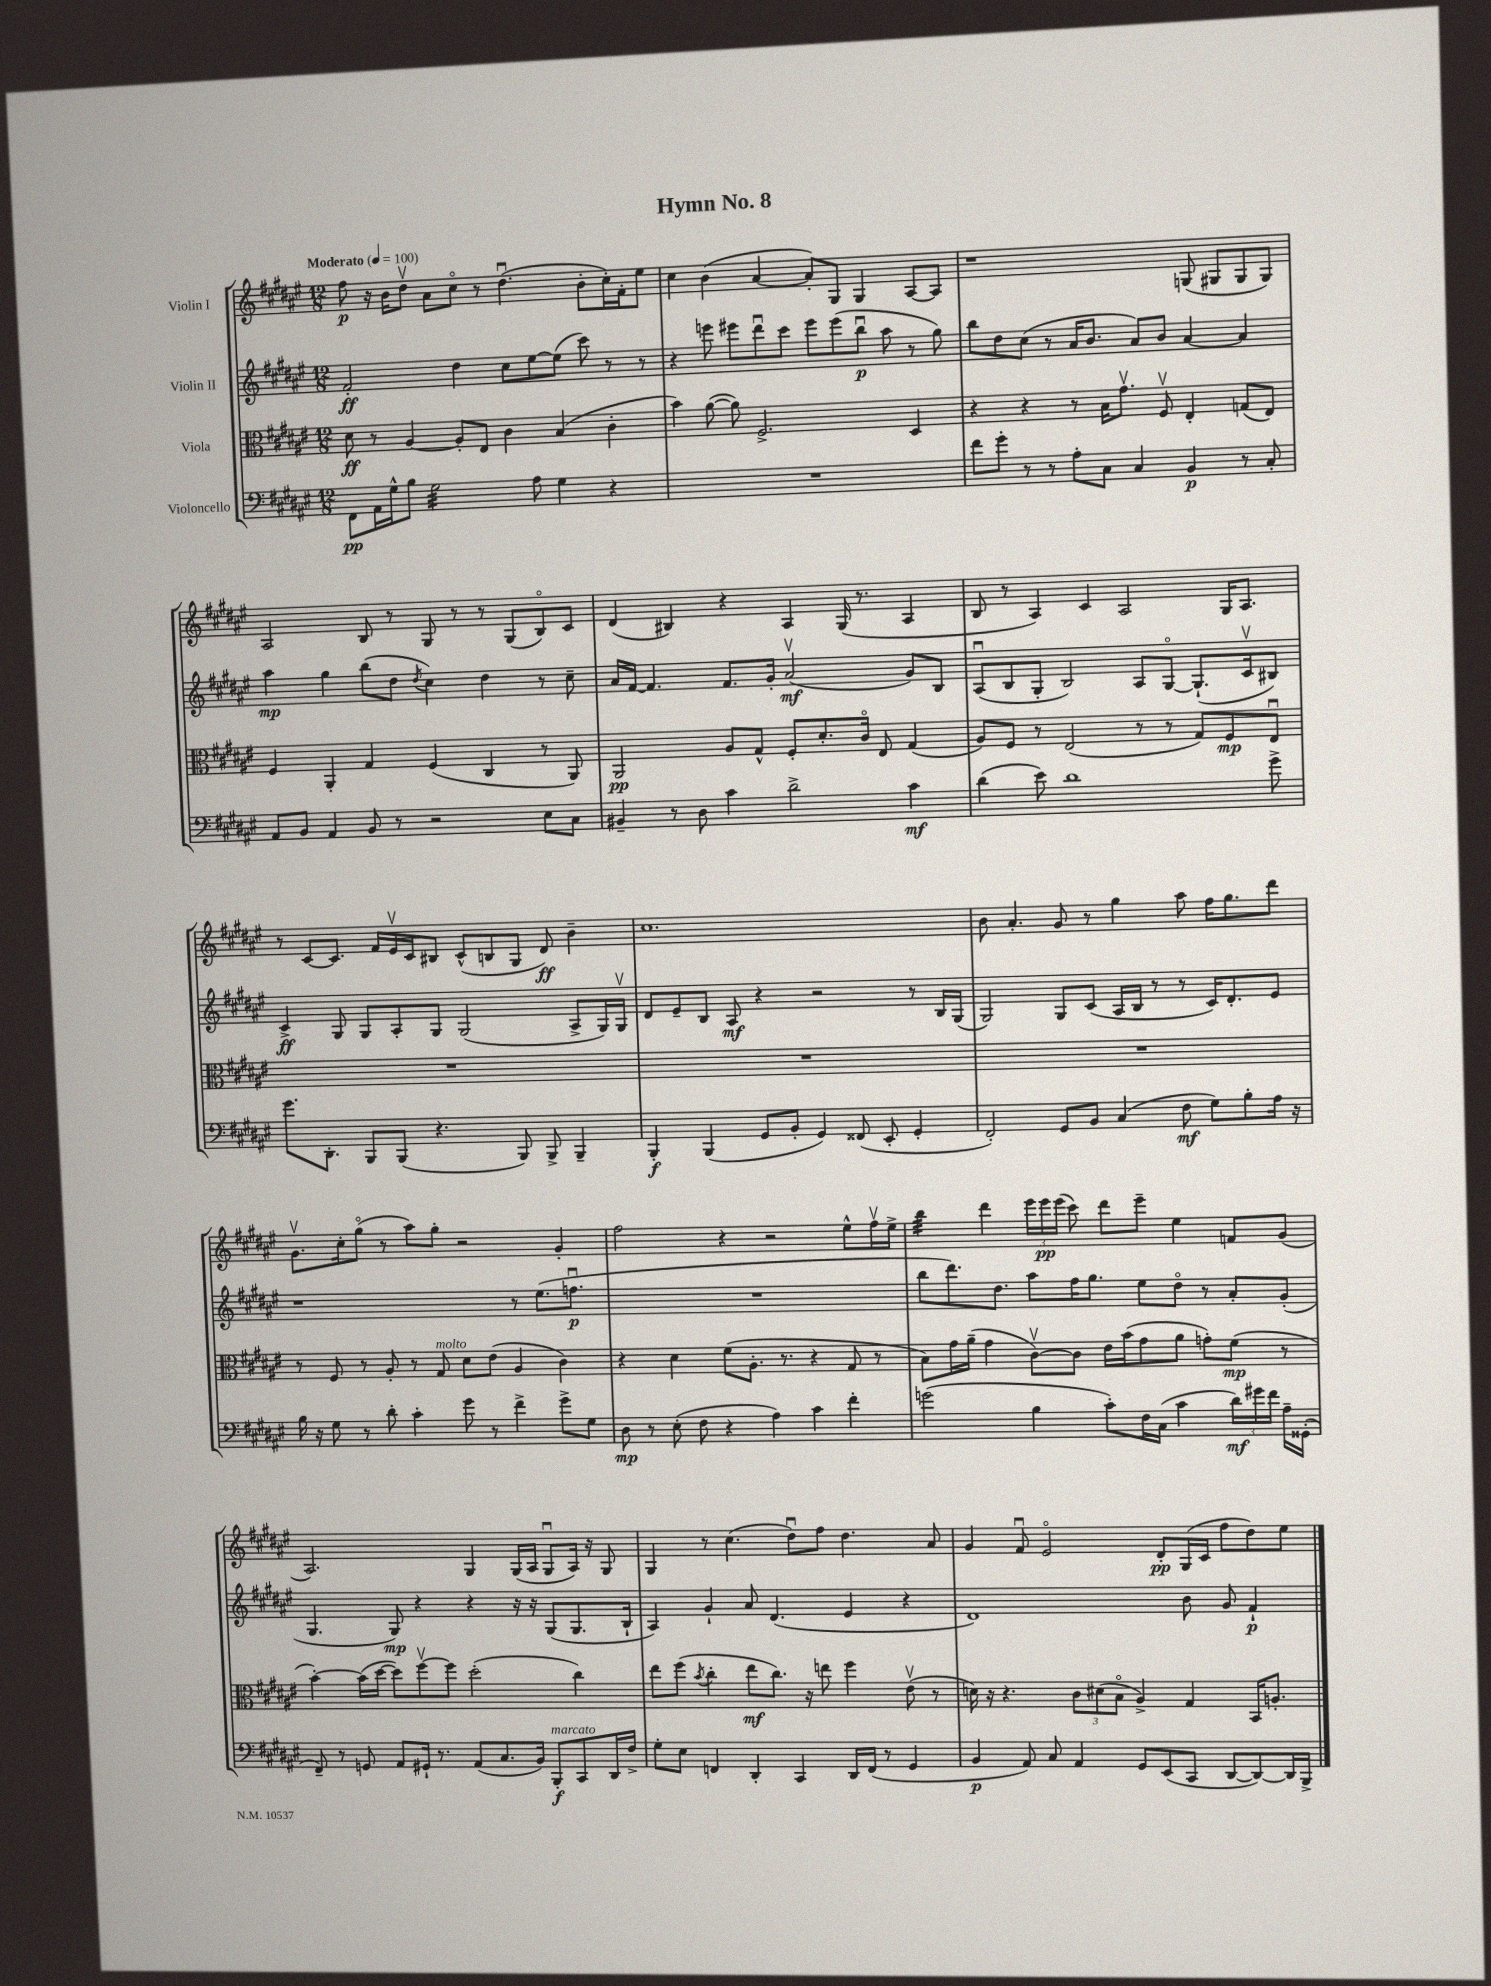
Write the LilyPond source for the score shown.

\header { title = "Hymn No. 8" }
<<
\new StaffGroup <<
\new Staff = "s0" \with { instrumentName = "Violin I" } {
    \clef treble \key fis \major \numericTimeSignature \time 12/8 \tempo "Moderato" 4 = 100
    \autoBeamOff fis''8\p r16 b'16[ dis''8]\upbow ais'8[ cis''8]\flageolet r8 dis''4.\downbow( b'8[-. cis''16-.) fis'16-. eis''8] |
    cis''4 b'4( ais'4~ ais'8[-.) gis8] gis4 ais8[~ ais8] |
    r1 g8( gis8[ gis8 gis8]) |
    ais2 b8 r8 gis8 r8 r8 gis8[( b8\flageolet) cis'8] |
    dis'4( bis4) r4 ais4 gis16( r8. ais4 |
    b8 r8 ais4) cis'4 ais2 gis16[ ais8.] |
    r8 cis'8[~ cis'8.] fis'16[ eis'16\upbow cis'16 bis8] cis'8[-^( b8 gis8] dis'8\ff) b'4-- |
    cis''1. |
    b'8 ais'4.-. gis'8 r8 gis''4 ais''8 fis''16[ gis''8. dis'''8] |
    gis'8.[\upbow cis''16-. gis''8]\flageolet( r8 ais''8[) gis''8]-. r2 gis'4-. |
    fis''2 r4 r2 eis''8[-^ fis''16\upbow eis''16]-> |
    b''4:32 dis'''4 \tuplet 3/2 { eis'''16[ eis'''16\pp eis'''16]( } cis'''8) dis'''8[ eis'''8]-- eis''4 f'8[ gis'8]( |
    ais2.) gis4 gis16[( ais16] gis8[\downbow ais16]) r16 gis8 |
    gis4 r8 cis''4.( dis''8[\downbow) fis''8] dis''4. ais'8 |
    gis'4 fis'8\downbow eis'2\flageolet dis'8[-.\pp gis16( cis'16] fis''8[ dis''8) eis''8] \bar "|." |
}
\new Staff = "s1" \with { instrumentName = "Violin II" } {
    \clef treble \key fis \major \numericTimeSignature \time 12/8
    \autoBeamOff fis'2-.\ff dis''4 cis''8[ eis''8~ eis''8]( cis'''8) r8 r8 |
    r4 e'''8 eis'''8[ dis'''8\downbow cis'''8] eis'''8[ eis'''8( b''8]\downbow\p ais''8 r8 gis''8) |
    b''8[ dis''8 cis''8]( r8 ais'16[ b'8.] ais'8[) b'8] ais'4~ ais'4 |
    ais''4\mp gis''4 b''8[( dis''8] \acciaccatura { dis''8 } cis''4) dis''4 r8 cis''8-- |
    ais'16[ fis'16]~ fis'4. fis'8.[ gis'16]-. ais'2\upbow\mf( gis'8[) b8] |
    ais8[\downbow( b8 gis8]-. b2) ais8[ gis8]~\flageolet gis8.[-!( cis'16\upbow bis8]) |
    cis'4->\ff gis8 gis8[ ais8-. gis8] gis2( ais8[-> gis16) gis16]\upbow |
    dis'8[ eis'8-- b8] ais8\mf r4 r2 r8 b16[ gis16]( |
    gis2) gis8[ cis'8]( ais16[ b16] r8 r8 cis'16[) dis'8.-. eis'8] |
    r1 r8 eis''8.[( f''8.]\downbow\p |
    R1. |
    b''8[ dis'''8.) dis''8.] ais''8[ fis''16 gis''8.] eis''8[ dis''8]\flageolet r8 ais'8[-. gis'8]-.( |
    gis4. gis8\mp) r4 r4 r16 r16 gis8[( gis8. b16]-! |
    ais4) gis'4-! ais'8 dis'4.( eis'4 r4 |
    dis'1) b'8 gis'8 fis'4-!\p \bar "|." |
}
\new Staff = "s2" \with { instrumentName = "Viola" } {
    \clef alto \key fis \major \numericTimeSignature \time 12/8
    \autoBeamOff dis'8\ff r8 ais4~ ais8[-. eis8] cis'4 b4( cis'4-. |
    b'4) ais'8~( ais'8) fis2.-> dis4 |
    r4 r4 r8 b16[ gis'8.]\upbow fis8\upbow eis4-. g8[( eis8]) |
    fis4 ais,4-. gis4 fis4( cis4 r8 ais,8) |
    ais,2\pp ais8[ gis8]-^ fis8[-. dis'8.-. cis'16]\flageolet eis8 gis4( |
    ais8[) fis8] r8 eis2( r8 r8 gis8[) fis8\mp eis8]\downbow |
    R1. |
    R1. |
    R1. |
    r8 fis8 r8 ais8-. r8 gis8^\markup { \italic "molto" } dis'8[ eis'8]( ais4 cis'4) |
    r4 dis'4 fis'8[( ais8.]-. r8. r4 gis8 r8 |
    b8[) gis'16 ais'16]--( gis'4 cis'8[~\upbow) cis'8] eis'16[ b'16( gis'8 ais'8] g'8[-.) fis'8]\mp( r8 |
    b'4~-.) b'16[( dis''16]~ dis''8[) fis''8~\upbow fis''8] dis''2-.( cis''4) |
    eis''8[ fis''8]( \acciaccatura { b'8 } cis''4-. eis''8[\mf cis''8.]) r16 e''8 fis''4 eis'8\upbow( r8 |
    d'16) r16 r4. \tuplet 3/2 { cis'8[ dis'8( b8]\flageolet } ais4->) gis4 b,16[ a8.]-. \bar "|." |
}
\new Staff = "s3" \with { instrumentName = "Violoncello" } {
    \clef bass \key fis \major \numericTimeSignature \time 12/8
    \autoBeamOff fis,8[\pp ais,16 gis16-^ b8] gis2:32 ais8 gis4 r4 |
    R1. |
    fis'8[ gis'8]-. r8 r8 ais8[-. cis8] cis4 b,4\p r8 cis8-. |
    ais,8[ b,8] ais,4 b,8 r8 r2 eis8[ cis8] |
    bis,4-- r8 dis8 cis'4 dis'2-> cis'4\mf |
    dis'4( eis'8) dis'1 gis'8-> |
    gis'8.[ dis,8.]-. b,,8[ b,,8]( r4. b,,8) b,,8-> b,,4-- |
    b,,4-.\f b,,4( gis,8[ b,8]-. gis,4) fisis,8( eis,8-. gis,4-. |
    fis,2-.) gis,8[ b,8] cis4( fis8\mf gis8[) b8-. ais16] r16 |
    b16 r16 gis8 r8 dis'8-. cis'4-. gis'8 r8 fis'4-> gis'8[-> gis8] |
    dis8\mp r8 eis8-.( fis8 r4 ais4) cis'4 fis'4-. |
    g'2( b4 cis'8[-.) fis16 cis16]( cis'4 \tuplet 3/2 { dis'16[\mf) gis'16 fis'16] } ais16[-- gisis,16]-.( |
    fis,8--) r8 g,8 ais,8[ gis,16]-! r8. ais,8[( cis8. b,16]) b,,8[-.\f^\markup { \italic "marcato" } cis,8 dis,16 fis16]-> |
    gis8[-. eis8] f,4 dis,4-. cis,4 dis,16[ f,16]( r8 gis,4 |
    b,4\p ais,8) cis8 ais,4 gis,8[ eis,8( cis,8] dis,8[~ dis,8~) dis,16 b,,16]-> \bar "|." |
}
>>
>>
\layout { \context { \Score \remove "Bar_number_engraver" } }
